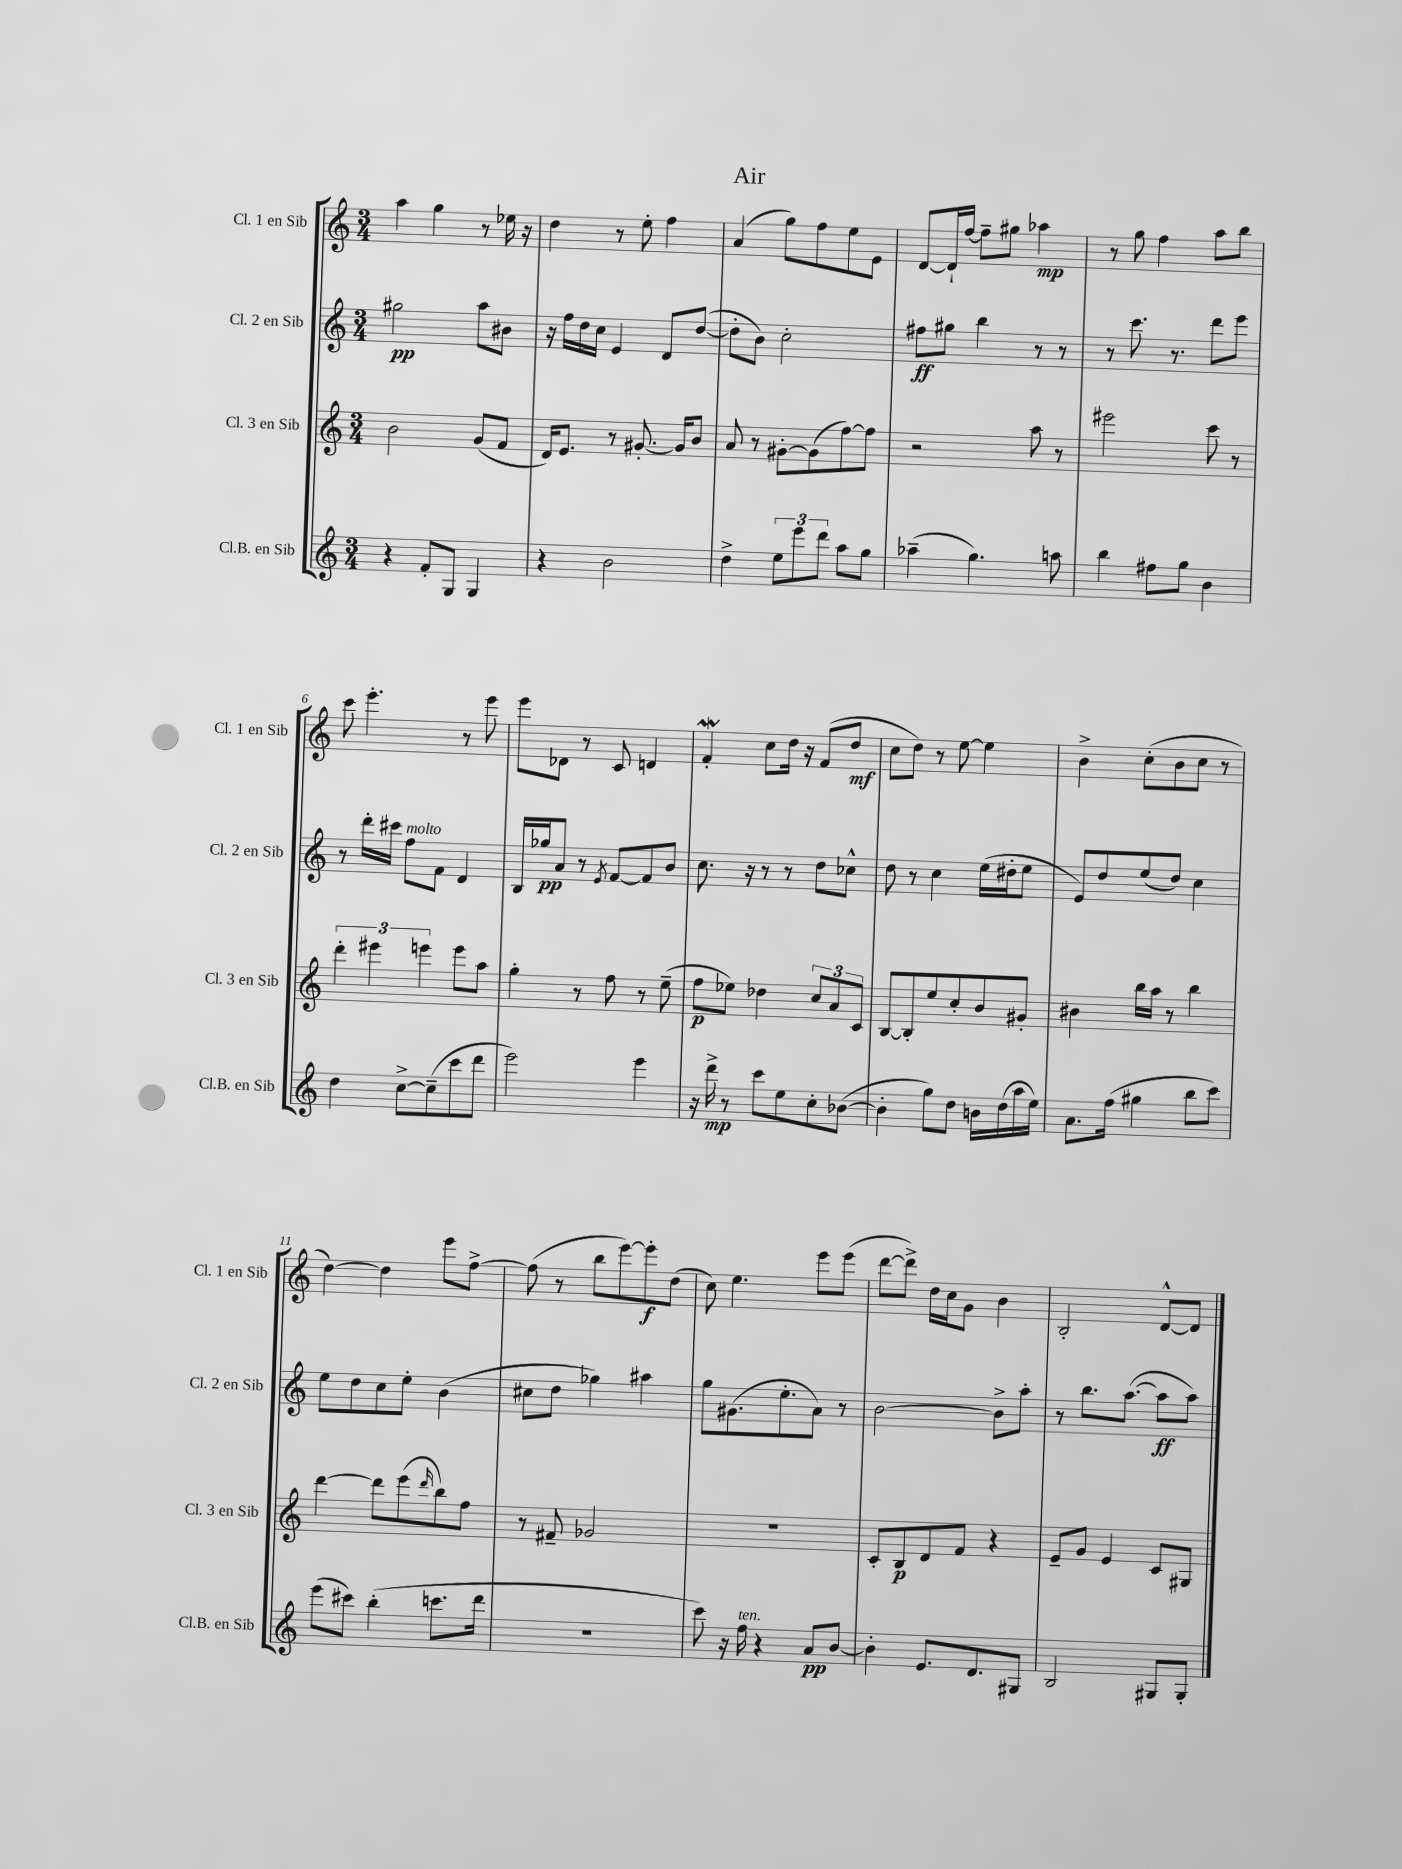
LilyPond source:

\header { title = "Air" }
<<
\new StaffGroup <<
\new Staff = "s0" \with { instrumentName = "Cl. 1 en Sib" shortInstrumentName = "Cl. 1 en Sib" } {
    \clef treble \key c \major \numericTimeSignature \time 3/4
    a''4 g''4 r8 ees''16 r16 |
    d''4 r8 e''8-. f''4 |
    a'4( g''8) f''8 e''8 e'8 |
    d'8~ d'16-! f''16~ f''8-- gis''8 aes''4\mp |
    r8 g''8 f''4 a''8 b''8 |
    c'''8 e'''4.-. r8 e'''8 |
    e'''8 des'8 r8 c'8 d'4 |
    f'4-.\mordent c''8 d''16 r16 f'8( d''8\mf |
    c''8 d''8) r8 e''8~ e''4 |
    b'4-> c''8-.( b'8 c''8 r8 |
    d''4~) d''4 e'''8 f''8~-> |
    f''8( r8 b''8 e'''8~) e'''8-.\f d''8( |
    c''8) e''4. e'''8 e'''8( |
    d'''8~ d'''8->) d''16 c''16 g'8 b'4 |
    b2-. d'8~-^ d'8 \bar "|." |
}
\new Staff = "s1" \with { instrumentName = "Cl. 2 en Sib" shortInstrumentName = "Cl. 2 en Sib" } {
    \clef treble \key c \major \numericTimeSignature \time 3/4
    gis''2\pp a''8 bis'8 |
    r16 f''16 d''16 c''16 e'4 d'8 d''8~( |
    d''8-. b'8) c''2-. |
    fis''8\ff gis''8 b''4 r8 r8 |
    r8 c'''8. r8. d'''8 e'''8 |
    r8 d'''16-. cis'''16 f''8^\markup { \italic "molto" } f'8 d'4 |
    b16 ges''16\pp a'8 r8 \acciaccatura { e'8 } f'8~ f'8 b'8 |
    c''8. r16 r8 r8 d''8 ces''8-^ |
    d''8 r8 c''4 e''16( dis''16-. e''8 |
    e'8) d''8 e''8( d''8) c''4 |
    e''8 d''8 c''8 e''8-. b'4( |
    cis''8 d''8 ges''4) ais''4 |
    g''8 gis'8.( e''8.-. a'8) r8 |
    b'2~ b'8-> a''8-. |
    r8 b''8. a''8.~( a''8\ff a''8) \bar "|." |
}
\new Staff = "s2" \with { instrumentName = "Cl. 3 en Sib" shortInstrumentName = "Cl. 3 en Sib" } {
    \clef treble \key c \major \numericTimeSignature \time 3/4
    b'2 g'8( f'8 |
    d'16) e'8. r8 gis'8.~-. gis'16 b'8 |
    a'8 r8 gis'8~-. gis'8( f''8~) f''8 |
    r2 a''8 r8 |
    eis'''2 c'''8 r8 |
    \tuplet 3/2 { d'''4-. eis'''4 e'''4 } e'''8 a''8 |
    g''4-. r8 f''8 r8 e''8--( |
    f''8\p ees''8) des''4 \tuplet 3/2 { c''8 a'8 c'8 } |
    b8~ b8-. e''8 c''8-. b'8 gis'8-. |
    bis'4 b''16 a''16 r8 b''4 |
    d'''4~ d'''8 e'''8( \grace { d'''16 } b''8) f''8 |
    r8 fis'8-- ges'2 |
    R2. |
    c'8-. b8\p d'8 f'8 r4 |
    e'8-- g'8 e'4 c'8 gis8 \bar "|." |
}
\new Staff = "s3" \with { instrumentName = "Cl.B. en Sib" shortInstrumentName = "Cl.B. en Sib" } {
    \clef treble \key c \major \numericTimeSignature \time 3/4
    r4 f'8-. g8 g4 |
    r4 b'2 |
    d''4-> \tuplet 3/2 { e''8 e'''8 d'''8 } a''8 g''8 |
    aes''4--( g''4.) a''8 |
    b''4 fis''8 g''8 b'4 |
    d''4 c''8~-> c''8--( c'''8 d'''8 |
    e'''2) e'''4 |
    r16 d'''16->\mp r8 c'''8 e''8 c''8-. bes'8~( |
    bes'4-. g''8) d''8 b'16 d''16( a''16 e''16) |
    a'8. f''16( gis''4 b''8 c'''8) |
    e'''8( cis'''8) b''4-.( c'''8. d'''16 |
    R2. |
    c'''8) r16 f''16^\markup { \italic "ten." } r4 a'8\pp b'8~ |
    b'4-. e'8. d'8. gis8 |
    b2 gis8 gis8-. \bar "|." |
}
>>
>>
